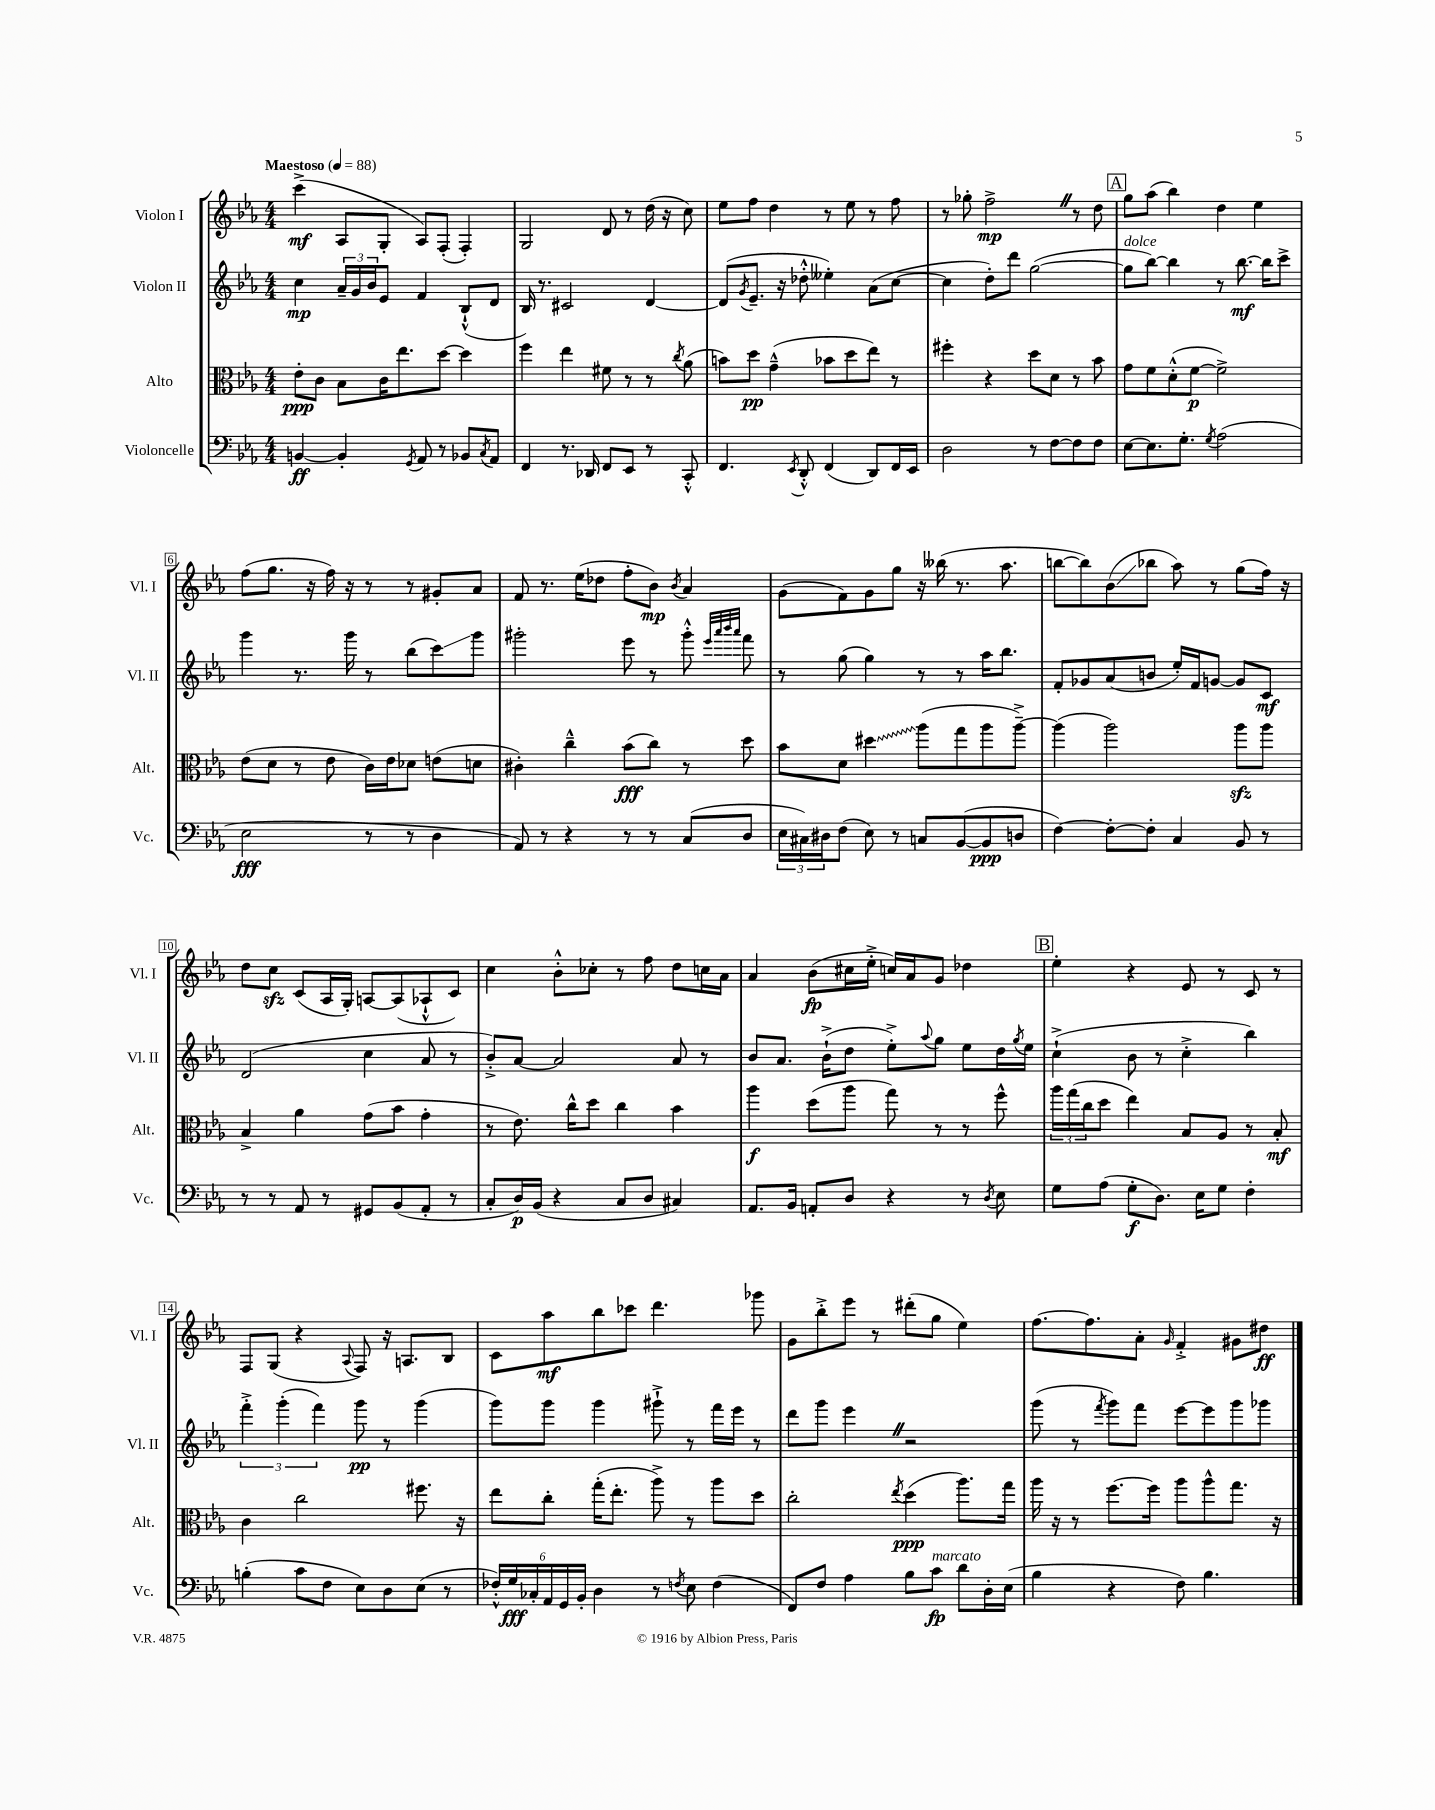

**kern	**kern	**kern	**kern
*staff4	*staff3	*staff2	*staff1
*clefF4	*clefC3	*clefG2	*clefG2
*k[b-e-a-]	*k[b-e-a-]	*k[b-e-a-]	*k[b-e-a-]
*M4/4	*M4/4	*M4/4	*M4/4
*MM88	*MM88	*MM88	*MM88
[4BB	8e-'	4cc	(4ccc^
.	8c	.	.
4BB']	8B-	24a-~	8A-
.	.	24g	.
.	.	24b-	.
.	16c	8e-	8G'
.	8.ee-	.	.
8qGG	.	.	.
8AA-	.	4f	8A-)
8r	[8dd	.	(8F'
8BB-	4dd]	(8B-`^^	4F')
8qC	.	.	.
8AA-	.	8d	.
=	=	=	=
4FF	4ff	16B-)	2G
.	.	8.r	.
8.r	4ee-	2c#	.
16DD-	.	.	.
8FF	8f#	.	8d
8EE-	8r	.	8r
8r	8r	[4d	(16dd
.	.	.	16r
.	8qcc	.	.
8CC'^^	(8a-	.	8cc)
=	=	=	=
4.FF	8b)	(8d]	8ee-
.	.	8qg	.
.	8dd	8.e-~	8ff
.	(4g~^^	.	4dd
.	.	16r	.
8qEE-	.	.	.
8DD'^^	.	8dd-'^^	.
(4FF	8b-	4ee--')	8r
.	8dd	.	8ee-
8DD)	8ee-)	(8a-	8r
16FF	8r	[8cc	8ff
16EE-	.	.	.
=	=	=	=
2D	4ff#'	4cc]	8r
.	.	.	8gg-'
.	4r	8dd')	2ff^
.	.	8ddd	.
8r	8dd	([2gg	.
[8F	8d	.	.
8F]	8r	.	8r
8F	8b-	.	8dd
=	=	=	=
[8E-	8g	8gg]	8gg
8.E-]	8f	[8bb-)	(8aa-
.	(8d'^^	4bb-]	4bb-)
8.G'	.	.	.
.	[8f	.	.
8qG	.	.	.
(2A-	2f^])	8r	4dd
.	.	[8.bb-	.
.	.	.	4ee-
.	.	16bb-]	.
.	.	8ccc^	.
=	=	=	=
2E-	(8e-	4ggg	(8ff
.	8d	.	8.gg
.	8r	8.r	.
.	.	.	16r
.	8e-	.	16ff)
.	.	16ggg	16r
8r	16c)	8r	8r
.	16e-	.	.
8r	8d-	(8bb-	8r
4D	(8e	8ccc)	8g#'
.	8d	8ggg	8a-
=	=	=	=
8AA-)	4c#')	2ggg#'	8f
8r	.	.	8.r
4r	4cc~^^	.	.
.	.	.	(16ee-
.	.	.	8dd-
8r	(8b-	8eee-	8ff'
8r	8cc)	8r	8b-)
.	.	.	8qb-
(8C	8r	8ggg#'^^	4a-
.	.	32qqeee-	.
.	.	32qqaaa-	.
.	.	32qqbbb-	.
.	.	32qqaaa-	.
8D	8dd	8fff	.
=	=	=	=
24E-	8b-	8r	(8g
24C#)	.	.	.
24D#	.	.	.
(8F	8d	(8gg	8f)
8E-)	4dd#	4gg)	8g
8r	.	.	8gg
8C	(8aa-	8r	16r
.	.	.	(16bb--
([8BB-	8gg	8r	8.r
8BB-]	8aa-	16aa-	.
.	.	8.bb-	8.aa-
8D	[8aa-~^)	.	.
=	=	=	=
[4F)	(4aa-]	8f'	[8bb
.	.	8g-	8bb])
8F'_	2aa-)	(8a-	(8b-
8F']	.	8b	8bb-
4C	.	16ee-')	8aa-)
.	.	16f	.
.	.	[8g	8r
8BB-	8aa-	8g]	(8gg
8r	8aa-	8c	16ff)
.	.	.	16r
=	=	=	=
8r	4B-^	(2d	8dd
8r	.	.	8cc
8AA-	4a-	.	(8c
8r	.	.	16A-
.	.	.	16G')
8GG#	(8g	4cc	[8A
(8BB-	8b-	.	(8A]
8AA-'	4g'	8a-	8A-`^^
8r	.	8r	8c)
=	=	=	=
8C'	8r	8b-'^)	4cc
16D)	8.e-)	[8a-	.
(16BB-	.	.	.
4r	.	2a-]	8b-'^^
.	16cc^^	.	.
.	8dd	.	8cc-'
8C	4cc	.	8r
8D	.	.	8ff
4C#)	4b-	8a-	8dd
.	.	8r	16cc
.	.	.	16a-
=	=	=	=
8.AA-	4aa-	8b-	4a-
.	.	8.a-	.
16BB-	.	.	.
8AA'	(8dd	.	(8b-
.	.	(16b-`^	.
8D	8aa-	8dd	16cc#
.	.	.	16ee-'^
4r	8gg)	8ee-'^)	16cc)
.	.	.	16a-
.	.	8qqaa-	.
.	8r	8gg	8g
8r	8r	8ee-	4dd-
8qD	.	.	.
8E-	8ff^^	16dd	.
.	.	8qgg	.
.	.	16ee-	.
=	=	=	=
8G	24aa-	(4cc`^	4ee-'
.	(24gg	.	.
.	24cc	.	.
(8A-	8dd	.	.
8G'	4ee-)	8b-	4r
8.D)	.	8r	.
.	8B-	4cc'^	8e-
16E-	.	.	.
8G	8A-	.	8r
4F'	8r	4bb-)	8c
.	8B-'	.	8r
=	=	=	=
(4B'	4c	6fff'^	8F
.	.	.	(8G
.	.	(6ggg'	.
8c	2cc	.	4r
.	.	6fff)	.
8F	.	.	.
.	.	.	8qqA-
8E-)	.	8ggg	8F)
8D	.	8r	16r
.	.	.	8.A
(8E-	8.ff#	(4ggg	.
8r	.	.	8B-
.	16r	.	.
=	=	=	=
24F-'^^)	8ee-	8ggg)	8c
24G	.	.	.
24C-'	.	.	.
24AA-	8cc'	8ggg	8aa-
24GG	.	.	.
24BB-'	.	.	.
4D	(16gg'	4ggg	8bb-
.	8.ee-'	.	.
.	.	.	8ccc-
8r	8aa-^)	8ggg#`^	4.ddd
8qF	.	.	.
8E-	8r	8r	.
(4F	8aa-	16fff	.
.	.	16eee-	.
.	8dd	8r	8ggg-
=	=	=	=
8FF)	2cc'	8ddd	8g
8F	.	8ggg	8bb-'^
4A-	.	4eee-	8eee-
.	.	.	8r
.	8qee-	.	.
8B-	(4dd	2r	(8ddd#'
8c	.	.	8gg
8d	8.aa-)	.	4ee-)
16D'	.	.	.
(16E-	16gg	.	.
=	=	=	=
4B-	16aa-	(8ggg	[8.ff
.	16r	.	.
.	8r	8r	.
.	.	.	8.ff]
.	.	8qfff	.
4r	[8.ff	8ggg)	.
.	.	8fff	8a-'
.	16ff]	.	.
.	.	.	16qqg
8F)	8aa-	[8eee-	4f'^
4.B-	8aa-^^	8eee-]	.
.	8.gg	8ggg	8g#
.	.	8ggg-	8dd#
.	16r	.	.
==	==	==	==
*-	*-	*-	*-
